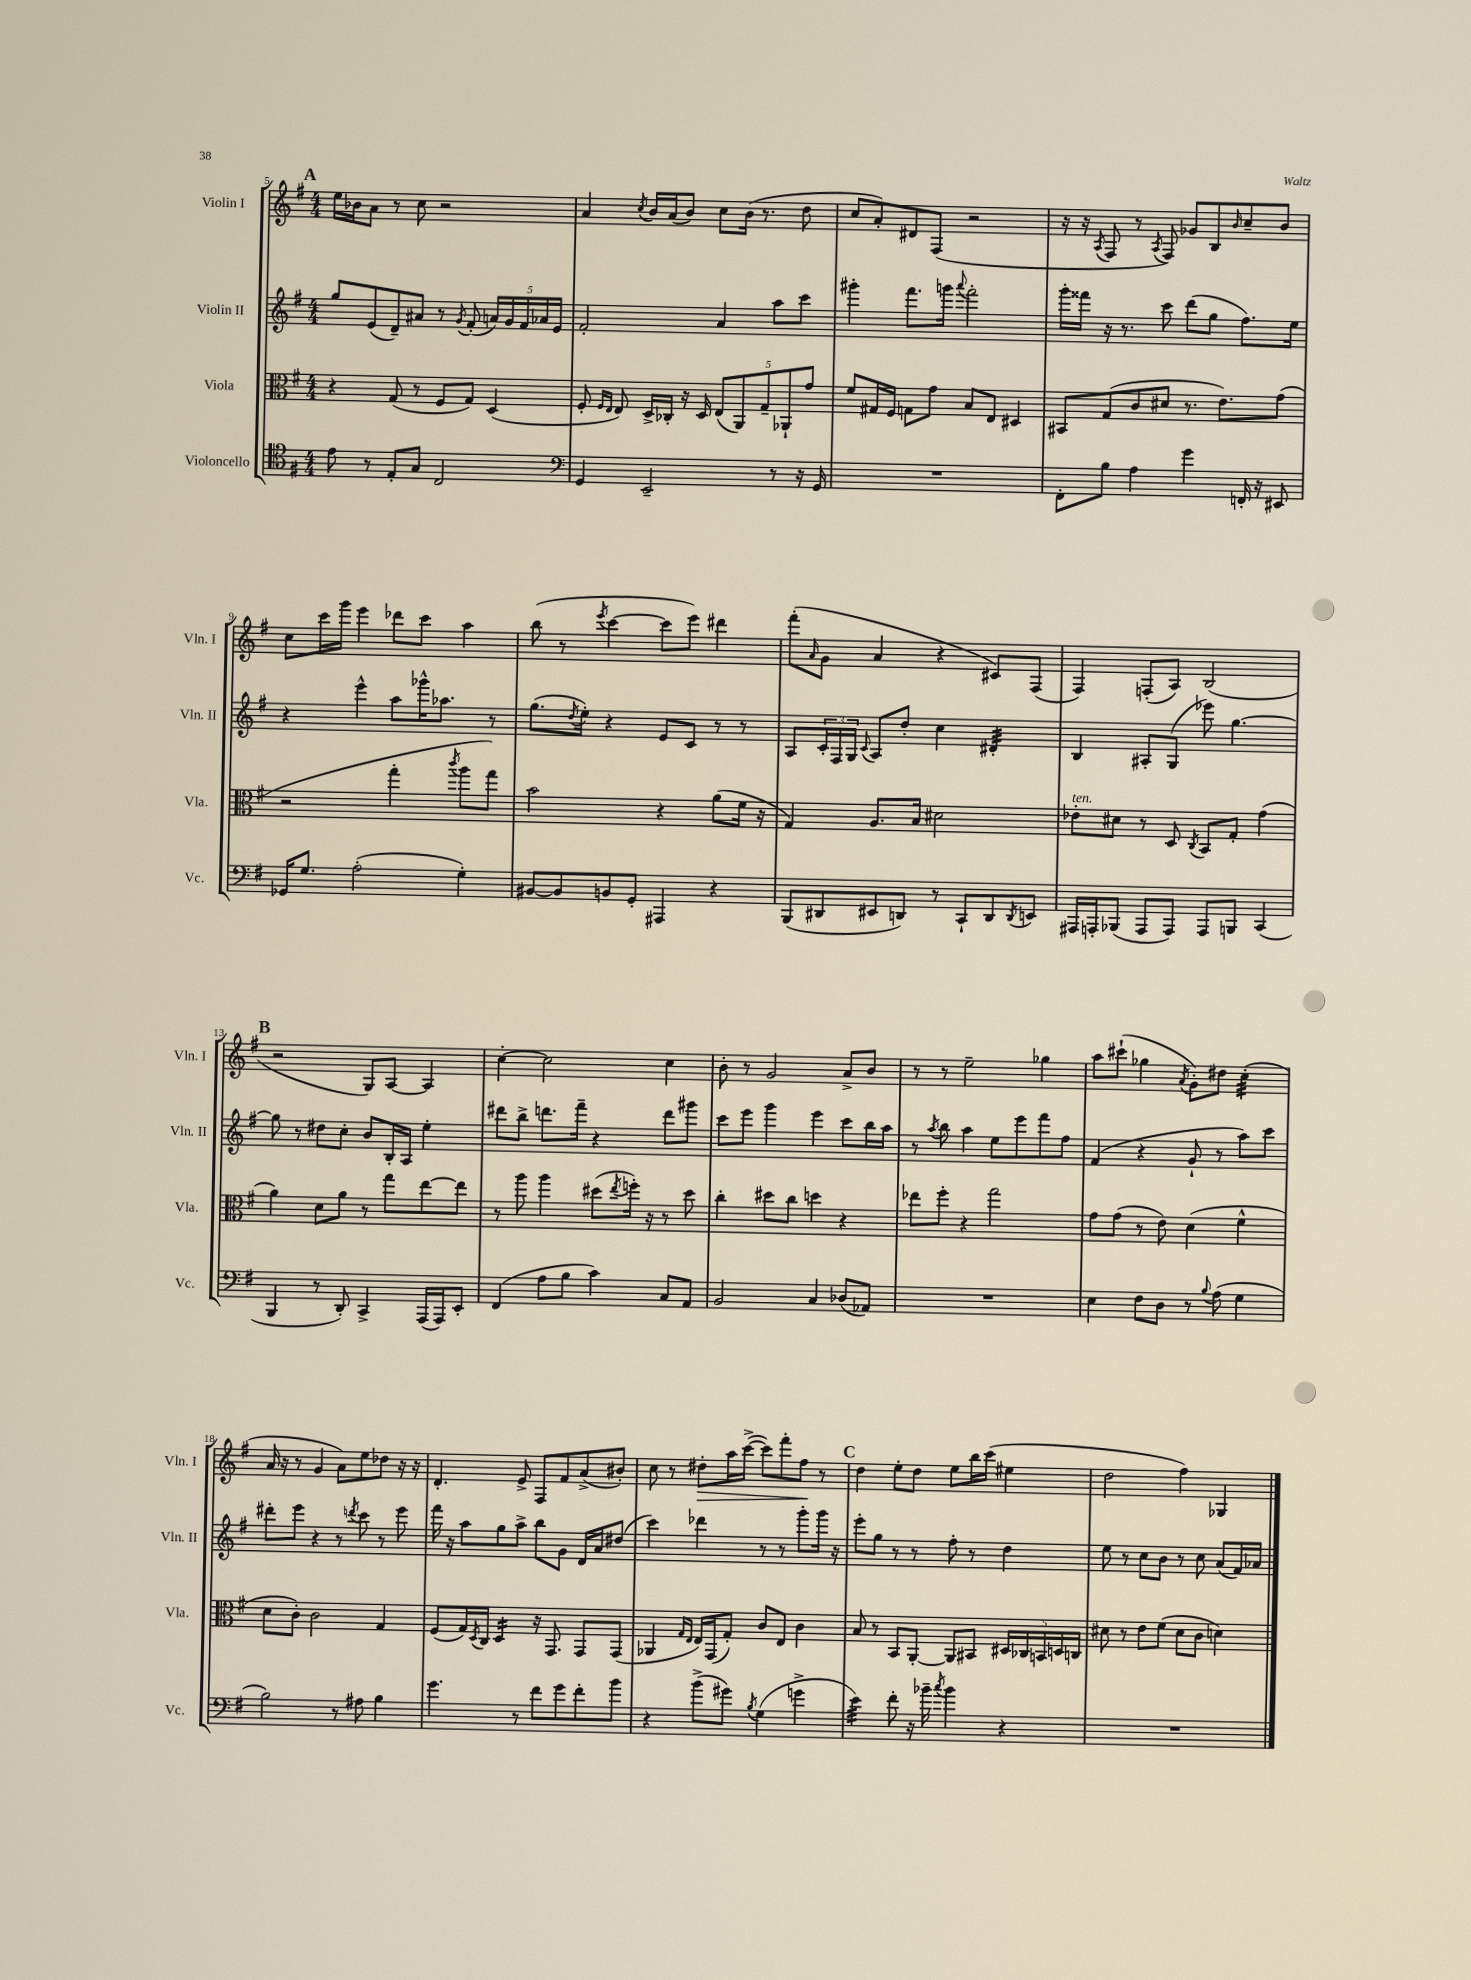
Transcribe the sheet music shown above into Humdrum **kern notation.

**kern	**kern	**kern	**kern
*staff4	*staff3	*staff2	*staff1
*clefC4	*clefC3	*clefG2	*clefG2
*k[f#]	*k[f#]	*k[f#]	*k[f#]
*M4/4	*M4/4	*M4/4	*M4/4
8e	4r	8gg	16ee
.	.	.	16b-
8r	.	(8e	8a
8E'	(8G	8d~)	8r
8G	8r	8a#	8cc
2C	8F#	8r	2r
.	.	8qg	.
.	8G)	(8f#'	.
.	(4D	20a)	.
.	.	20g	.
.	.	20f#	.
.	.	20a-	.
.	.	20e	.
=	=	=	=
*clefF4	*	*	*
4GG	8F#'	2f#'	4a
.	16qqF#	.	.
.	16qqE	.	.
.	8E)	.	.
.	.	.	8qcc
2EE~	16D^	.	16b
.	16C-'	.	(16a
.	16r	.	8b)
.	16D	.	.
.	(10E	4a	8cc
.	10AA)	.	.
.	.	.	(16b
.	.	.	8.r
.	10G~	.	.
8r	.	8aa	.
.	10AA-`	.	.
16r	.	8ccc	8dd
.	10g	.	.
16GG	.	.	.
=	=	=	=
1r	8f#	4ggg#'	8cc
.	16G#	.	8a')
.	16F#	.	.
.	8G	8.fff#	8d#
.	8g	.	(8F#
.	.	16ggg	.
.	.	8qqaaa	.
.	8B	2fff#'	2r
.	8E	.	.
.	4D#	.	.
=	=	=	=
8FF#'	8BB#	16ggg'	16r
.	.	16fff##	16r
.	.	.	8qA
8B	(8G	16r	8F#
.	.	8.r	.
4A	8c	.	8r
.	.	.	8qA
.	8d#	8ccc	8F#)
4g	8.r	(8ddd	8g-
.	.	8gg	8B
.	8.e)	.	.
.	.	.	16qqb
16FF'	.	8.ff#)	8cc~
16r	.	.	.
8EE#	(8g	.	8b
.	.	16ee	.
=	=	=	=
16GG-	2r	4r	8cc
8.G	.	.	.
.	.	.	16ccc
.	.	.	16ggg
(2A'	.	4eee^^	4eee
.	4gg'	8aa	8ddd-
.	.	16ggg-^^	8ccc
.	.	8.aa-	.
.	8qccc	.	.
4G')	8aa	.	4aa
.	8gg)	8r	.
=	=	=	=
[8BB#	2b	(8.gg	(8bb
8BB#]	.	.	8r
.	.	8qdd	.
.	.	16ee')	.
.	.	.	8qeee
8BB	.	4r	[4ccc
8GG'	.	.	.
4AAA#	4r	8e	8ccc]
.	.	8c	8eee)
4r	(8a	8r	4ddd#
.	16f#	8r	.
.	16r	.	.
=	=	=	=
(8BBB	4G)	8A	(8fff#'
.	.	.	16qqa
8DD#	.	24c'	8g
.	.	24F#	.
.	.	24G	.
.	.	8qqc	.
8EE#	8.A	8A	4a
8DD)	.	8dd'	.
.	16B	.	.
8r	2d#	4cc	4r
8CC`	.	.	.
8DD	.	4d#'	8c#)
8qDD	.	.	.
8EE	.	.	(8F#
=	=	=	=
16AAA#	8e-'	4B	4F#)
16AAA'	.	.	.
(8BBB-	8d#	.	.
8AAA	8r	8A#'	(8F'
8AAA)	8D	(8G	8A)
.	8qC	.	.
8AAA	8BB	8eee-)	(2B
8BBB	8G'	[4.gg	.
(4CC	(4g	.	.
=	=	=	=
4BBB	4a)	8gg]	2r
.	.	8r	.
8r	8d	8dd#	.
8DD')	8a	8cc'	.
4CC^	8r	8b	8G)
.	8gg	16B'	[8A
.	.	16A	.
(16AAA	[8ee	4ee'	4A]
16AAA)	.	.	.
8EE'	8ee]	.	.
=	=	=	=
(4FF#	8r	8ddd#	[4cc'
.	8aa	8bb^	.
8A	4aa	8.ddd	2cc]
8B	.	.	.
.	.	16fff#~	.
4c)	(8dd#	4r	.
.	8qee	.	.
.	16ff')	.	.
.	16r	.	.
8C	8r	8ddd	4cc
8AA	8dd#	8ggg#	.
=	=	=	=
2BB	4cc'	8ccc	8b'
.	.	8eee	8r
.	8dd#	4ggg	2g
.	8cc	.	.
4C	4dd	4eee	.
(8D-	4r	8ccc	8a^
8AA-)	.	16bb	8b
.	.	16aa	.
=	=	=	=
1r	8ee-	8r	8r
.	.	8qaa	.
.	8ff#'	8bb	8r
.	4r	4aa	2ee~
.	2gg	8ee	.
.	.	8eee	.
.	.	8fff#	4gg-
.	.	8ff#	.
=	=	=	=
4E	8g	(4f#	8aa
.	(8g	.	(8ccc#`
8F#	8r	4r	4gg-
8D	8e)	.	.
.	.	.	8qa
8r	(4d	8g`	8g')
8qqB	.	.	.
(8A	.	8r	8dd#
4G	4f#^^	8aa)	(4cc'
.	.	8ccc	.
=	=	=	=
2B)	8d	8ddd#'	16a
.	.	.	16r
.	8c')	8eee	8r
.	2c	4r	4g
8r	.	8r	8a)
.	.	8qddd	.
8A#	.	8ccc	8ee
4B	4G	8r	8dd-
.	.	8eee	16r
.	.	.	16r
=	=	=	=
4.g	(8F#	16fff#	4.d'
.	.	16r	.
.	16G)	8aa	.
.	8qD	.	.
.	16C	.	.
.	4D	8gg	.
8r	.	8aa^	8e^
8f#	16r	8bb	8F#
.	8.GG	.	.
8g	.	8g	8f#
8f#'	8GG	16d	(8a^
.	.	16a	.
8b	(8GG	(8dd#	8b#')
=	=	=	=
4r	4AA-	4ccc)	8cc
.	.	.	8r
.	16qqG	.	.
.	16qqE	.	.
(8b^	16E)	4ddd-	8dd#'
.	(16GG	.	.
8g#)	8G')	.	16aa
.	.	.	([16ccc^
8qB	.	.	.
(4G	8c	8r	8ccc])
.	8E	8r	8fff#'
4g^	4c	8ggg'	8ff#
.	.	16ggg	8r
.	.	16r	.
=	=	=	=
4e)	8B	8eee'	4dd
.	8r	8gg	.
8f#'	8BB	8r	8ee'
16r	[8AA'	8r	8dd
16b-~	.	.	.
8qcc	.	.	.
4b-	8AA]	8ff#'	8ee
.	8BB#	8r	16bb
.	.	.	(16ccc
4r	20D#	4dd	4ee#
.	20C-	.	.
.	20BB	.	.
.	20D	.	.
.	20C	.	.
=	=	=	=
1r	8d#	8ee	2dd
.	8r	8r	.
.	8e	8cc	.
.	(8f#	8b	.
.	8d#	8r	4ff#)
.	8c	8cc	.
.	4d)	(8a	4G-
.	.	16f#)	.
.	.	16a-	.
==	==	==	==
*-	*-	*-	*-
